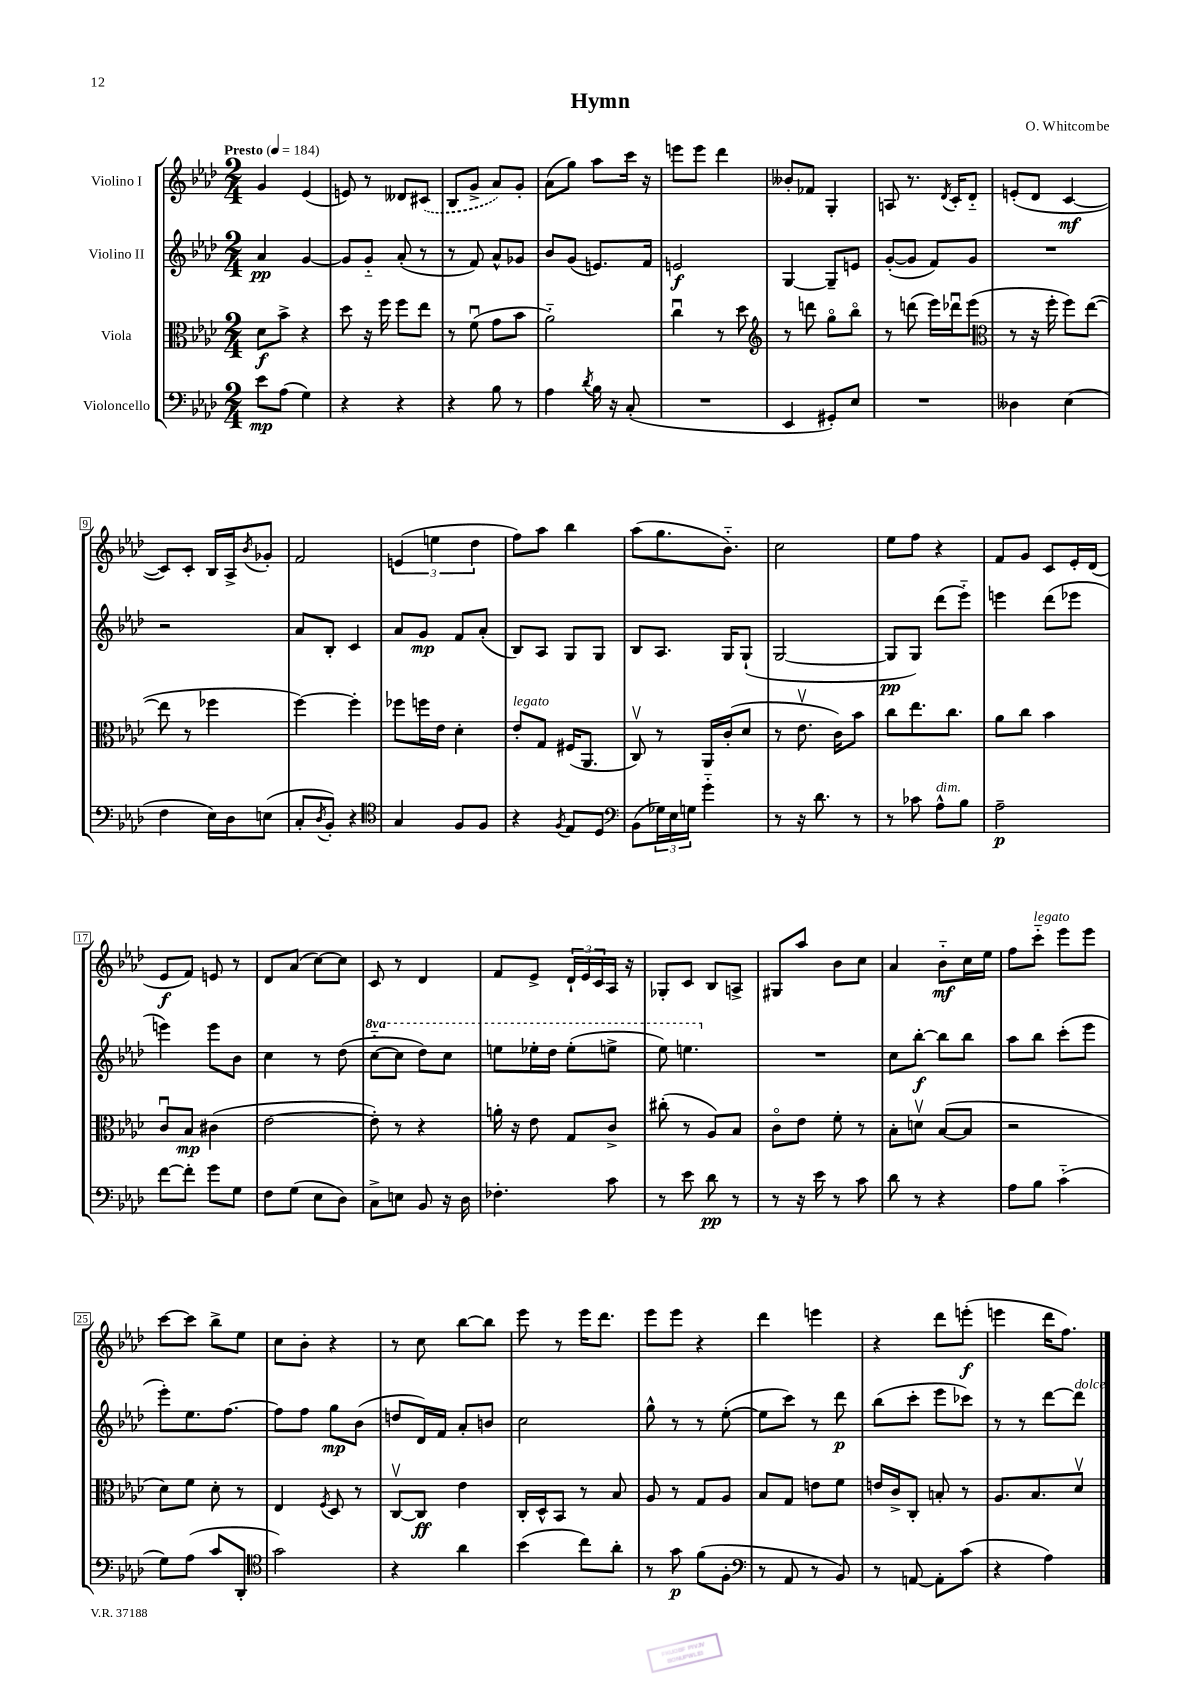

**kern	**dynam	**kern	**dynam	**kern	**dynam	**kern	**dynam
*part4	*part4	*part3	*part3	*part2	*part2	*part1	*part1
*staff4	*staff4	*staff3	*staff3	*staff2	*staff2	*staff1	*staff1
*I"Violoncello	*	*I"Viola	*	*I"Violino II	*	*I"Violino I	*
*clefF4	*	*clefC3	*	*clefG2	*	*clefG2	*
*k[b-e-a-d-]	*	*k[b-e-a-d-]	*	*k[b-e-a-d-]	*	*k[b-e-a-d-]	*
*M2/4	*	*M2/4	*	*M2/4	*	*M2/4	*
*MM184	*	*MM184	*	*MM184	*	*MM184	*
=1	=1	=1	=1	=1	=1	=1	=1
!	!	!	!	!	!	!LO:TX:a:B:t=Presto	!
8e-\L	mp	8d-\L	f	4a-/	pp	4g/	.
(8A-\J	.	8b-^\J	.	.	.	.	.
4G\)	.	4r	.	[4g/	.	(4e-/	.
=2	=2	=2	=2	=2	=2	=2	=2
4r	.	8dd-\	.	8g/L]	.	8en/)	.
.	.	16r	.	8g/J	.	8r	.
.	.	16ff\	.	.	.	.	.
4r	.	8ff\L	.	(8a-'/	.	8d--X/L	.
.	.	8ee-\J	.	8r	.	(8c#X/J	.
=3	=3	=3	=3	=3	=3	=3	=3
4r	.	8r	.	8r	.	8B-/L	.
.	.	(8fu\	.	8f/)	.	8g^/J	.
8B-\	.	8g\L	.	8a-^^/L	.	8a-/L)	.
8r	.	8b-\J	.	8g-X/J	.	8g'/J	.
=4	=4	=4	=4	=4	=4	=4	=4
4A-\	.	2a-\)	.	8b-/L	.	(8a-\L	.
.	.	.	.	(8g/J	.	8gg\J)	.
8qd-/	.	.	.	.	.	.	.
16B-\	.	.	.	8.en/L)	.	8aa-\L	.
16r	.	.	.	.	.	.	.
(8C'/	.	.	.	.	.	16ccc\Jk	.
.	.	.	.	16f/Jk	.	16r	.
=5	=5	=5	=5	=5	=5	=5	=5
2r	.	4ccu\	.	2en/	f	8eeen\L	.
.	.	.	.	.	.	8eee\J	.
.	.	8r	.	.	.	4ddd-\	.
.	.	8dd-\	.	.	.	.	.
=6	=6	=6	=6	=6	=6	=6	=6
*	*	*clefG2	*	*	*	*	*
4EE-/	.	8r	.	[4G/	.	8b--X'/L	.
.	.	8dddn\	.	.	.	8f-X/J	.
8GG#X'/L)	.	8gg\L	.	8G~/L]	.	4G'/	.
8E-/J	.	8bb-\J	.	8en/J	.	.	.
=7	=7	=7	=7	=7	=7	=7	=7
2r	.	8r	.	([8g'/L	.	8An/	.
.	.	(8dddn\	.	8g/J]	.	8.r	.
.	.	16eee-\LL)	.	8f/L)	.	.	.
.	.	.	.	.	.	8qd-/	.
.	.	16ddd-Xu\J	.	.	.	16c'/KL	.
.	.	(8eee-\J	.	8g/J	.	8d-/J	.
=8	=8	=8	=8	=8	=8	=8	=8
*	*	*clefC3	*	*	*	*	*
4D--X\	.	8r	.	2r	.	(8en'/L	.
.	.	16r	.	.	.	8d-/J	.
.	.	16ff'\	.	.	.	.	.
(4E-\	.	8ff\L)	.	.	.	[4c/	mf
.	.	([8ee-\J	.	.	.	.	.
!!LO:LB:g=z
=9	=9	=9	=9	=9	=9	=9	=9
4F\	.	8ee-\]	.	2r	.	8c/L])	.
.	.	8r	.	.	.	8c'/J	.
16E-\LL)	.	4ff-X\	.	.	.	16B-/LL	.
16D-\J	.	.	.	.	.	16A-^/J	.
.	.	.	.	.	.	8qb-/	.
(8En\J	.	.	.	.	.	8g-X'/J	.
=10	=10	=10	=10	=10	=10	=10	=10
8C'/L	.	[4ff\)	.	8a-/L	.	2f/	.
8qD-/	.	.	.	.	.	.	.
8BB-'/J)	.	.	.	8B-'/J	.	.	.
4r	.	4ff'\]	.	4c/	.	.	.
=11	=11	=11	=11	=11	=11	=11	=11
*clefC4	*	*	*	*	*	*	*
4G/	.	8ff-X\L	.	8a-/L	.	(6en/	.
.	.	16ffn\L	.	8g/J	mp	.	.
.	.	.	.	.	.	6een\	.
.	.	16e-\JJ	.	.	.	.	.
8F/L	.	4d-'\	.	8f/L	.	.	.
.	.	.	.	.	.	6dd-\	.
8F/J	.	.	.	(8a-'/J	.	.	.
=12	=12	=12	=12	=12	=12	=12	=12
!	!	!LO:TX:a:i:t=legato	!	!	!	!	!
4r	.	8e-'/L	.	8B-/L)	.	8ff\L)	.
.	.	8G/J	.	8A-/J	.	8aa-\J	.
8qF/	.	.	.	.	.	.	.
8E-/L	.	(16F#X/KL	.	8G/L	.	4bb-\	.
.	.	8.AA-/J	.	.	.	.	.
8D-/J	.	.	.	8G/J	.	.	.
=13	=13	=13	=13	=13	=13	=13	=13
*clefF4	*	*	*	*	*	*	*
(8BB-\L	.	8Cv/)	.	8B-/L	.	(8aa-\L	.
24G-X\L)	.	8r	.	8.A-/J	.	8.gg\	.
24E-\	.	.	.	.	.	.	.
24Gn\JJ	.	.	.	.	.	.	.
4g\	.	16AA-/LL	.	.	.	.	.
.	.	(16c'/J	.	16G/KL	.	8.b-\J)	.
.	.	8d-/J	.	(8G`/J	.	.	.
=14	=14	=14	=14	=14	=14	=14	=14
8r	.	8r	.	[2G/	.	2cc\	.
16r	.	8.e-v\	.	.	.	.	.
8.d-\	.	.	.	.	.	.	.
.	.	16c\KL)	.	.	.	.	.
8r	.	8b-\J	.	.	.	.	.
=15	=15	=15	=15	=15	=15	=15	=15
8r	.	8cc\L	.	8G/L]	pp	8ee-\L	.
8c-X\	.	8.ee-\	.	8G/J)	.	8ff\J	.
!LO:TX:a:i:t=dim.	!	!	!	!	!	!	!
8A-^^\L	.	.	.	(8ddd-\L	.	4r	.
.	.	8.cc\J	.	.	.	.	.
8B-\J	.	.	.	8eee-\J)	.	.	.
=16	=16	=16	=16	=16	=16	=16	=16
2A-~\	p	8a-\L	.	4eeen\	.	8f/L	.
.	.	8cc\J	.	.	.	8g/J	.
.	.	4b-\	.	(8ddd-\L	.	8c/L	.
.	.	.	.	8eee-X\J	.	16e-'/L	.
.	.	.	.	.	.	(16d-/JJ	.
!!LO:LB:g=z
=17	=17	=17	=17	=17	=17	=17	=17
[8f\L	.	8cu/L	.	4eeen\)	.	8e-/L	f
8f'\J]	.	8B-/J	mp	.	.	8f/J)	.
8g\L	.	(4c#X\	.	8eee\L	.	8en/	.
8G\J	.	.	.	8b-\J	.	8r	.
=18	=18	=18	=18	=18	=18	=18	=18
8F\L	.	[2e-\	.	4cc\	.	8d-/L	.
(8G\J	.	.	.	.	.	(8a-/J	.
8E-\L	.	.	.	8r	.	[8cc\L)	.
8D-\J)	.	.	.	(8dd-\	.	8cc\J]	.
=19	=19	=19	=19	=19	=19	=19	=19
*	*	*	*	*8va	*	*	*
8C^\L	.	8e-'\])	.	[8ccc\L	.	8c/	.
8En\J	.	8r	.	8ccc\J]	.	8r	.
8BB-/	.	4r	.	8ddd-\L)	.	4d-/	.
16r	.	.	.	8ccc\J	.	.	.
16D-\	.	.	.	.	.	.	.
=20	=20	=20	=20	=20	=20	=20	=20
4.F-X'\	.	16an'\	.	8eeen\L	.	8f/L	.
.	.	16r	.	.	.	.	.
.	.	8e-\	.	16eee-X'\L	.	8e-^/J	.
.	.	.	.	16ddd-\JJ	.	.	.
.	.	8G/L	.	(8eee-'\L	.	24d-`/LL	.
.	.	.	.	.	.	24e-/	.
.	.	.	.	.	.	24c/	.
8c\	.	8c^/J	.	8eeen^\J	.	16A-/JJ	.
.	.	.	.	.	.	16r	.
=21	=21	=21	=21	=21	=21	=21	=21
8r	.	(8cc#X'\	.	8eee-\)	.	8G-X'/L	.
8e-\	.	8r	.	4.eeen\	.	8c/J	.
8d-\	pp	8A-/L)	.	.	.	8B-/L	.
8r	.	8B-/J	.	.	.	8An^/J	.
=22	=22	=22	=22	=22	=22	=22	=22
*	*	*	*	*X8va	*	*	*
8r	.	8c\L	.	2r	.	8G#X/L	.
16r	.	8e-\J	.	.	.	8aa-/J	.
16e-\	.	.	.	.	.	.	.
8r	.	8f'\	.	.	.	8b-\L	.
8c\	.	8r	.	.	.	8cc\J	.
=23	=23	=23	=23	=23	=23	=23	=23
8d-\	.	8B-'\L	.	8cc\L	.	4a-/	.
8r	.	8dnv\J	.	[8bb-'\J	f	.	.
4r	.	([8B-/L	.	8bb-\L]	.	8b-\L	mf
.	.	8B-/J]	.	8bb-\J	.	16cc\L	.
.	.	.	.	.	.	16ee-\JJ	.
=24	=24	=24	=24	=24	=24	=24	=24
8A-\L	.	2r	.	8aa-\L	.	8ff\L	.
!	!	!	!	!	!	!LO:TX:a:i:t=legato	!
8B-\J	.	.	.	8bb-\J	.	8ccc\J	.
(4c\	.	.	.	(8ccc'\L	.	8eee-\L	.
.	.	.	.	8eee-\J	.	8eee-\J	.
!!LO:LB:g=z
=25	=25	=25	=25	=25	=25	=25	=25
8G\L)	.	8d-\L)	.	8eee-'\L)	.	[8ccc\L	.
(8A-\J	.	8f\J	.	8.ee-\	.	8ccc\J]	.
8c/L	.	8d-'\	.	.	.	8bb-^\L	.
.	.	.	.	[8.ff\J	.	.	.
8DD-'/J	.	8r	.	.	.	8ee-\J	.
=26	=26	=26	=26	=26	=26	=26	=26
*clefC4	*	*	*	*	*	*	*
2g\)	.	4E-/	.	8ff\L]	.	8cc\L	.
.	.	.	.	8ff\J	.	8b-'\J	.
.	.	8qF/	.	.	.	.	.
.	.	8D-/	.	8gg\L	mp	4r	.
.	.	8r	.	(8b-\J	.	.	.
=27	=27	=27	=27	=27	=27	=27	=27
4r	.	[8Cv/L	.	8ddn/L	.	8r	.
.	.	8C/J]	ff	16d-/L)	.	8cc\	.
.	.	.	.	16f/JJ	.	.	.
4a-\	.	4e-\	.	8a-'/L	.	[8bb-\L	.
.	.	.	.	8bn/J	.	8bb-\J]	.
=28	=28	=28	=28	=28	=28	=28	=28
(4b-\	.	16C'/LL	.	2cc\	.	8eee-\	.
.	.	16D-^^/J	.	.	.	.	.
.	.	8BB-/J	.	.	.	8r	.
8cc\L)	.	8r	.	.	.	16eee-\KL	.
.	.	.	.	.	.	8.ddd-\J	.
8a-'\J	.	8B-/	.	.	.	.	.
=29	=29	=29	=29	=29	=29	=29	=29
8r	.	8A-/	.	8gg^^\	.	8eee-\L	.
8g\	p	8r	.	8r	.	8eee-\J	.
(8f\L	.	8G/L	.	8r	.	4r	.
8F'\J	.	8A-/J	.	([8ee-'\	.	.	.
=30	=30	=30	=30	=30	=30	=30	=30
*clefF4	*	*	*	*	*	*	*
8r	.	8B-/L	.	8ee-\L]	.	4ddd-\	.
8AA-/	.	8G/J	.	8ccc\J)	.	.	.
8r	.	8en\L	.	8r	.	4eeen\	.
8BB-/)	.	8f\J	.	8ddd-\	p	.	.
=31	=31	=31	=31	=31	=31	=31	=31
8r	.	16en/LL	.	(8bb-\L	.	4r	.
.	.	16c^/J	.	.	.	.	.
[8AAn/	.	8C'/J	.	8ccc'\J	.	.	.
8AA'\L]	.	8Bn'/	.	8eee-\L	.	8ddd-\L	.
(8c\J	.	8r	.	8ccc-X\J)	.	(8eeen'\J	f
=32	=32	=32	=32	=32	=32	=32	=32
4r	.	8.A-/L	.	8r	.	4eeen\	.
.	.	.	.	8r	.	.	.
.	.	8.B-/	.	.	.	.	.
4A-\)	.	.	.	[8ddd-\L	.	16ddd-\KL	.
.	.	.	.	.	.	8.ff\J)	.
!	!	!	!	!LO:TX:a:i:t=dolce	!	!	!
.	.	8d-v/J	.	8ddd-\J]	.	.	.
==	==	==	==	==	==	==	==
*-	*-	*-	*-	*-	*-	*-	*-
